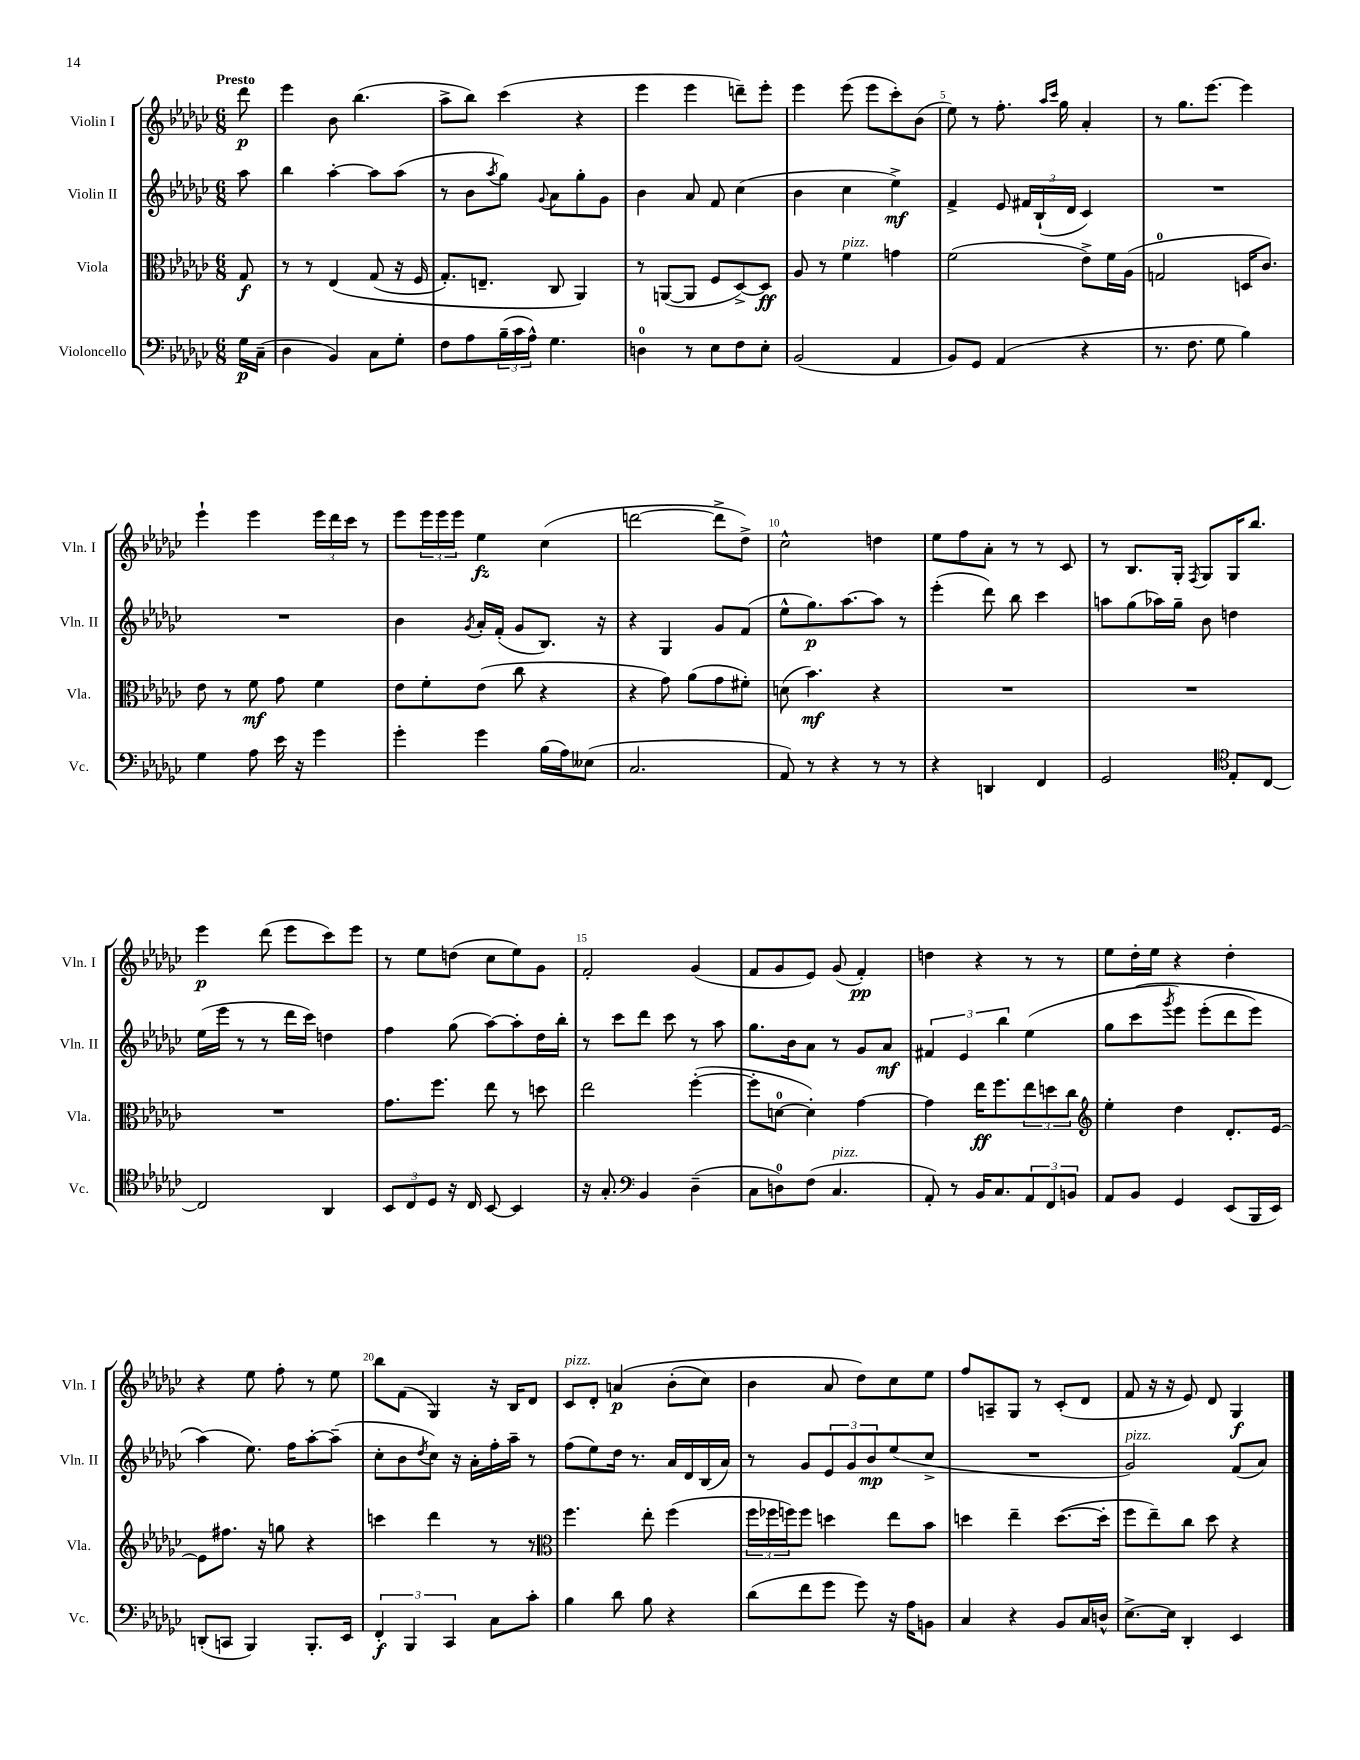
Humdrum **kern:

**kern	**kern	**kern	**kern
*staff4	*staff3	*staff2	*staff1
*clefF4	*clefC3	*clefG2	*clefG2
*k[b-e-a-d-g-c-]	*k[b-e-a-d-g-c-]	*k[b-e-a-d-g-c-]	*k[b-e-a-d-g-c-]
*M6/8	*M6/8	*M6/8	*M6/8
16G-	8G-	8aa-	8ddd-
(16C-~	.	.	.
=	=	=	=
4D-	8r	4bb-	4eee-
.	8r	.	.
4BB-)	&(4E-	[4aa-'	8b-
.	.	.	(4.bb-
8C-	(8G-	8aa-]	.
8G-'	16r	(8aa-	.
.	16F	.	.
=	=	=	=
8F	8.G-')	8r	8aa-^
8A-	.	8b-	8bb-)
.	8.E~	.	.
.	.	8qaa-	.
(24B-~	.	8gg-)	(4ccc-
24c-	.	.	.
24A-^^)	.	.	.
.	.	8qqg-	.
4.G-	8C-	8a-	.
.	4AA-&)	8gg-'	4r
.	.	8g-	.
=	=	=	=
4D	8r	4b-	4eee-
.	([8AA	.	.
8r	8AA]	8a-	4eee-
8E-	8F	8f	.
8F	[8D-^)	(4cc-	8ddd~)
8E-'	8D-]	.	8eee-'
=	=	=	=
(2BB-	8A-	4b-	4eee-
.	8r	.	.
.	4f	4cc-	(8eee-
.	.	.	8eee-
4AA-	4g	4ee-^)	8ccc-')
.	.	.	(8b-
=	=	=	=
8BB-)	(2f	4f^	8ee-)
8GG-	.	.	8r
(4AA-	.	8e-	8.ff'
.	.	24f#	.
.	.	(24B-`	.
.	.	.	16qqaa-
.	.	.	16qqccc-
.	.	.	16gg-
.	.	24d-	.
4r	8e-^)	4c-)	4a-'
.	16f	.	.
.	(16A-	.	.
=	=	=	=
8.r	2G	2.r	8r
.	.	.	8.gg-
8.F	.	.	.
.	.	.	[8.eee-
8G-	.	.	.
4B-)	16D	.	4eee-]
.	8.c-)	.	.
=	=	=	=
4G-	8e-	2.r	4eee-`
.	8r	.	.
8A-	8f	.	4eee-
16e-	8g-	.	.
16r	.	.	.
4g-	4f	.	24eee-
.	.	.	24ddd-
.	.	.	24ccc-
.	.	.	8r
=	=	=	=
4g-'	8e-	4b-	8eee-
.	8f'	.	24eee-
.	.	.	24eee-
.	.	.	24eee-
.	.	8qg-	.
4g-	(8e-	16a-'	4ee-
.	.	(16f'	.
.	8cc-	8g-	.
(16B-	4r	8.B-)	(4cc-
16A-)	.	.	.
(8E--	.	.	.
.	.	16r	.
=	=	=	=
2.C-	4r	4r	[2ddd
.	8g-)	4G-	.
.	(8a-	.	.
.	8g-	8g-	8ddd^]
.	8f#')	(8f	8dd-^)
=	=	=	=
8AA-)	(8d	8ee-^^	2cc-^^
8r	4.b-)	8.gg-)	.
4r	.	.	.
.	.	[8.aa-	.
8r	4r	8aa-]	4dd
8r	.	8r	.
=	=	=	=
4r	2.r	(4eee-'	8ee-
.	.	.	8ff
4DD	.	8ddd-)	8a-'
.	.	8bb-	8r
4FF	.	4ccc-	8r
.	.	.	8c-
=	=	=	=
2GG-	2.r	8aa	8r
.	.	(8gg-	8.B-
.	.	16aa-)	.
.	.	16gg-~	16G-'
.	.	.	8qF
.	.	8b-	8G-
*clefC4	*	*	*
8E-'	.	4dd	16G-
.	.	.	8.bb-
[8C-	.	.	.
=	=	=	=
2C-]	2.r	(16ee-	4eee-
.	.	16eee-	.
.	.	8r	.
.	.	8r	(8ddd-
.	.	16ddd-	8eee-
.	.	16ccc-)	.
4AA-	.	4dd	8ccc-)
.	.	.	8eee-
=	=	=	=
12BB-	8.g-	4ff	8r
12C-	.	.	.
.	.	.	8ee-
12D-	.	.	.
.	8.ff	.	.
16r	.	(8gg-	(8dd
16C-	.	.	.
[8BB-	8ee-	[8aa-)	8cc-
4BB-]	8r	8aa-']	8ee-)
.	8dd	16dd-	8g-
.	.	16bb-'	.
=	=	=	=
16r	2ee-	8r	2f'
8.G-'	.	.	.
.	.	8ccc-	.
*clefF4	*	*	*
4BB-	.	8ddd-	.
.	.	8ccc-	.
(4D-~	([4ff'	8r	(4g-
.	.	8aa-	.
=	=	=	=
8C-	8ff']	8.gg-	8f
8D)	[8d	.	8g-
.	.	16b-	.
(8F	4d'])	8a-	8e-)
4.C-	.	8r	(8g-
.	[4g-	8g-	4f')
.	.	8a-	.
=	=	=	=
8AA-')	4g-]	6f#	4dd
8r	.	.	.
.	.	6e-	.
16BB-	16ee-	.	4r
8.C-	8.ff	.	.
.	.	6bb-	.
12AA-	12ee-	(4ee-	8r
12FF	12dd	.	.
.	.	.	8r
12BB	12cc-	.	.
=	=	=	=
*	*clefG2	*	*
8AA-	4ee-'	8gg-	8ee-
8BB-	.	&(8ccc-	16dd-'
.	.	.	16ee-
.	.	8qggg-	.
4GG-	4dd-	8eee-)	4r
.	.	(8eee-'	.
(8EE-	8.d-'	8ddd-	4dd-'
16BBB-	.	8eee-)	.
16EE-)	[16e-	.	.
=	=	=	=
(8DD'	8e-]	(4aa-&)	4r
8CC	8.ff#	.	.
4BBB-)	.	8.ee-)	8ee-
.	16r	.	.
.	8gg	.	8ff'
.	.	16ff	.
8.BBB-'	4r	[8aa-'	8r
.	.	(8aa-~]	8ee-
16EE-	.	.	.
=	=	=	=
6FF'	4ccc	8cc-'	8bb-
.	.	8b-	(8f
6BBB-	.	.	.
.	.	8qdd-	.
.	4ddd-	8cc-)	4G-)
6CC-	.	.	.
.	.	16r	.
.	.	16a-'	.
8C-	8r	16ff'	16r
.	.	16aa-~	16B-
8c-'	8r	8r	8d-
=	=	=	=
*	*clefC3	*	*
4B-	4.ff	(8ff	8c-
.	.	8ee-)	8d-'
8d-	.	16dd-	&(4a
.	.	8.r	.
8B-	8ee-'	.	.
4r	(4ff	16a-	(8b-'
.	.	16d-	.
.	.	(16B-	8cc-)
.	.	16a-)	.
=	=	=	=
(8d-	24ff	8r	4b-
.	24ff-	.	.
.	24ff)	.	.
8f	8ff	8g-	.
8g-	4dd	12e-	8a-
.	.	12g-	.
8g-)	.	.	8dd-&)
.	.	12b-	.
16r	8ee-	(8ee-	8cc-
16A-	.	.	.
8BB	8b-	8cc-^	8ee-
=	=	=	=
4C-	4dd	2.r	8ff
.	.	.	8A~
4r	4ee-~	.	8G-
.	.	.	8r
8BB-	([8.dd	.	(8c-'
16C-	.	.	8d-
16D^^	16dd']	.	.
=	=	=	=
[8.E-^	8ff	2g-)	8f
.	8ee-~)	.	16r
16E-]	.	.	16r
4DD-'	8cc-	.	8e-)
.	8dd-	.	8d-
4EE-	4r	(8f	4G-
.	.	8a-)	.
==	==	==	==
*-	*-	*-	*-
